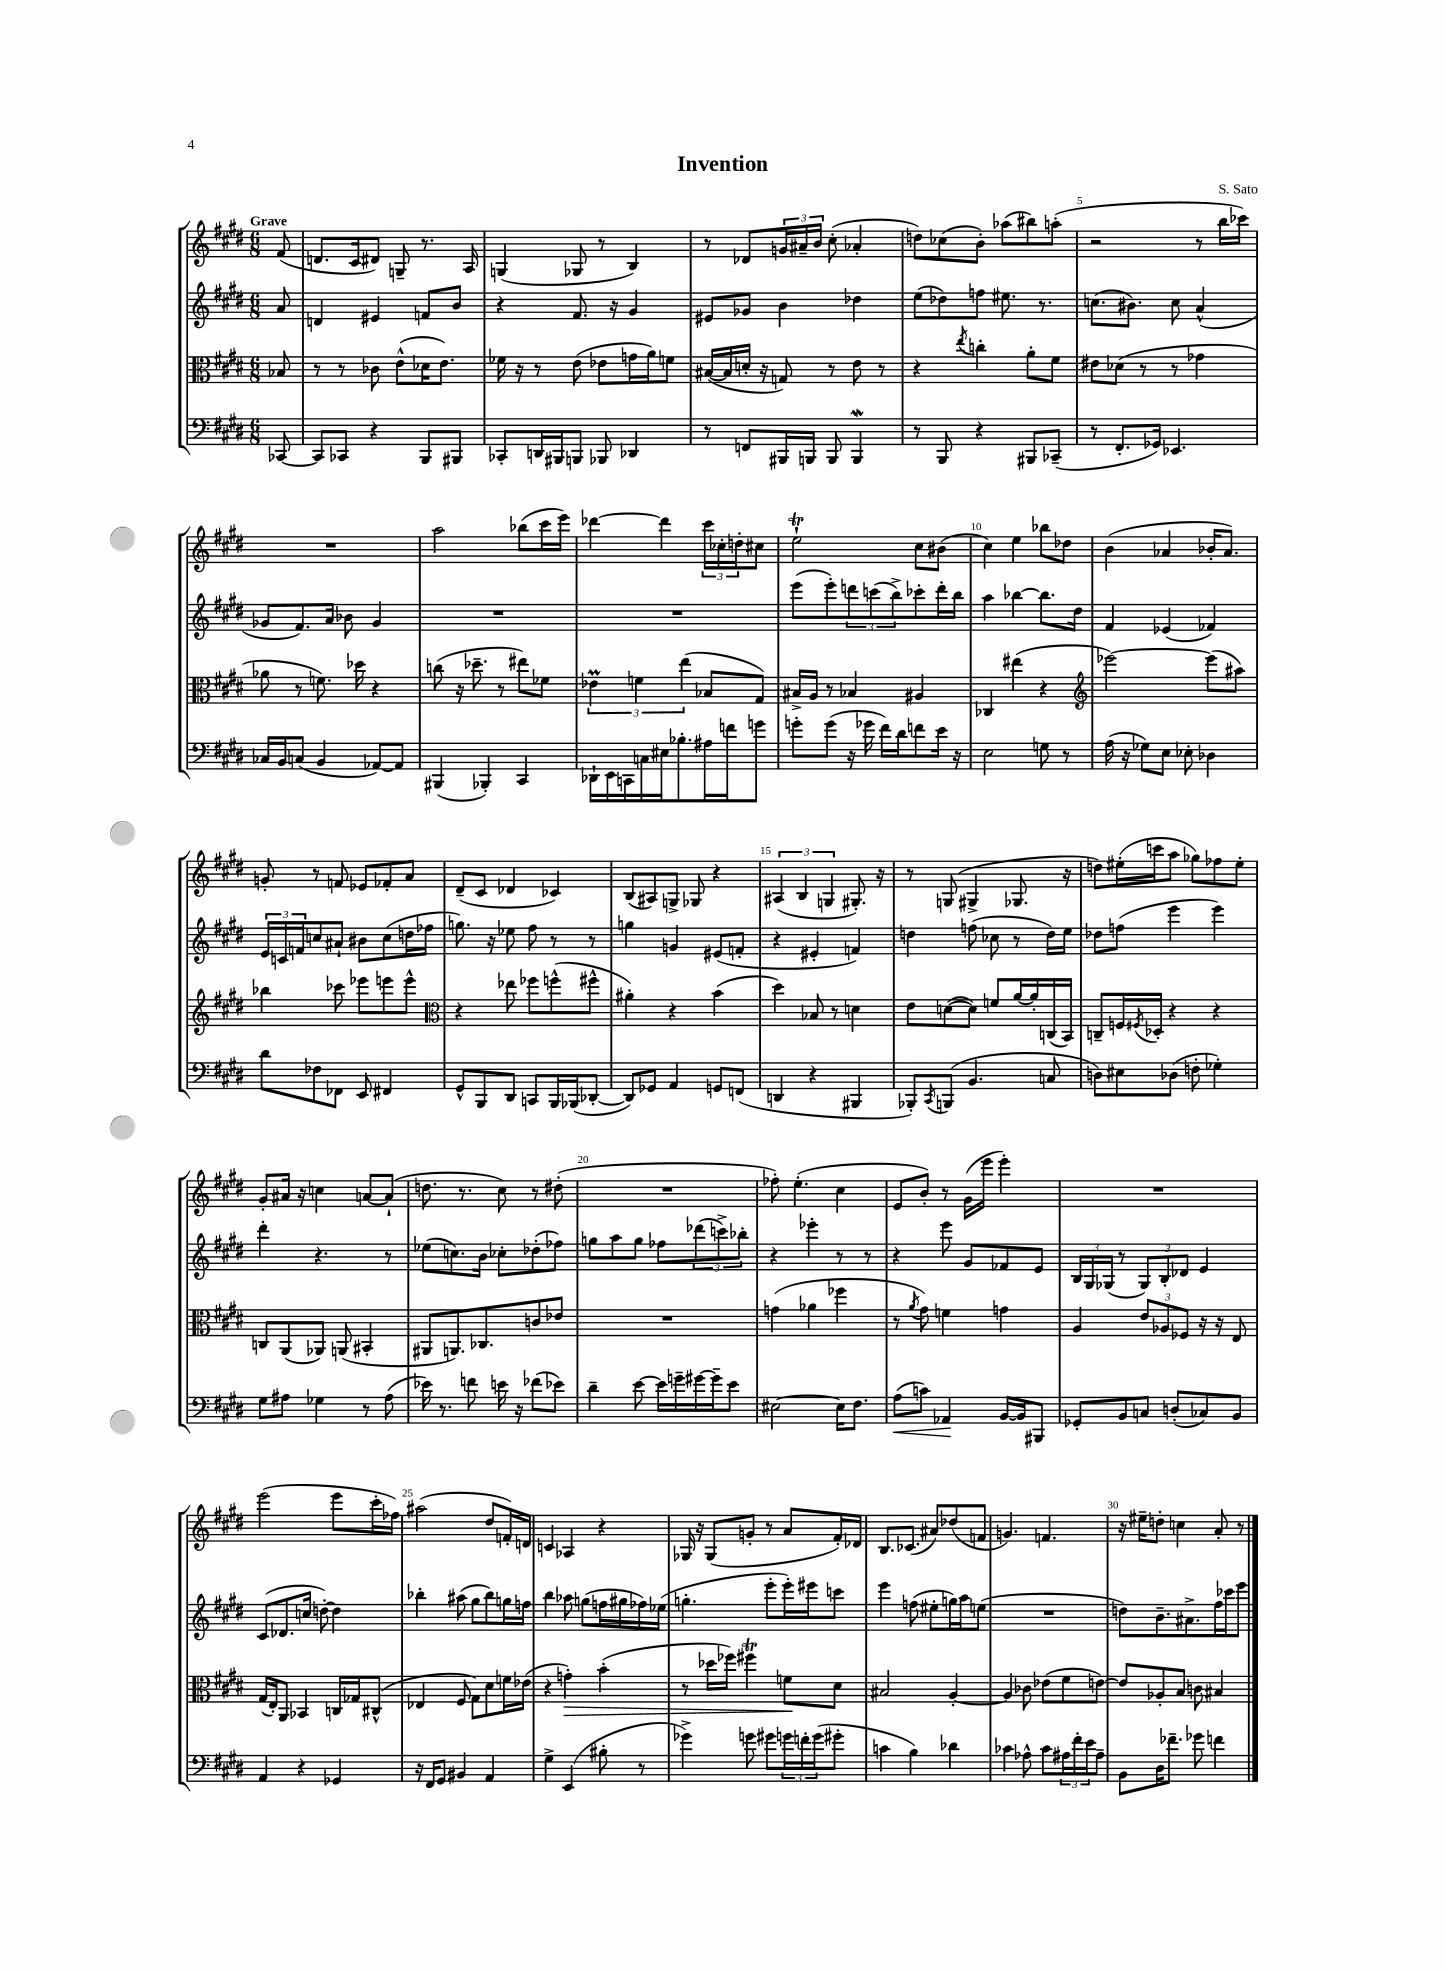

**kern	**dynam	**kern	**dynam	**kern	**kern
*part4	*part4	*part3	*part3	*part2	*part1
*staff4	*staff4	*staff3	*staff3	*staff2	*staff1
*clefF4	*	*clefC3	*	*clefG2	*clefG2
*k[f#c#g#d#]	*	*k[f#c#g#d#]	*	*k[f#c#g#d#]	*k[f#c#g#d#]
*M6/8	*	*M6/8	*	*M6/8	*M6/8
=	=	=	=	=	=
!	!	!	!	!	!LO:TX:a:B:t=Grave
[8CC-X/	.	8B-X/	.	8a/	(8f#/
=1	=1	=1	=1	=1	=1
8CC-/L]	.	8r	.	4dn/	8.dn/L
8CC-X/J	.	8r	.	.	.
.	.	.	.	.	16c#/k
4r	.	8c-X\	.	4e#X/	8d#X/J)
.	.	(8e^^\L	.	.	8Gn~/
8BBB/L	.	16d-X\K	.	8fn/L	8.r
.	.	8.e\J)	.	.	.
8BBB#X/J	.	.	.	8b/J	.
.	.	.	.	.	16A/
=2	=2	=2	=2	=2	=2
8CC-X'/L	.	16f-X\	.	4r	(4Gn/
.	.	16r	.	.	.
16DDn/L	.	8r	.	.	.
16BBB#X/J	.	.	.	.	.
8BBBn/J	.	(8e\	.	8.f#/	8G-X/
8BBB-X/	.	8e-X\L	.	.	8r
.	.	.	.	16r	.
4DD-X/	.	16gn\L	.	4g#/	4B/)
.	.	16a\J)	.	.	.
.	.	8fn\J	.	.	.
=3	=3	=3	=3	=3	=3
8r	.	([16B#X/LL	.	8e#X/L	8r
.	.	16B#/]	.	.	.
8FFn/L	.	16dn'/JJ	.	8g-X/J	8d-X/L
.	.	16r	.	.	.
16BBB#X/L	.	8Gn/)	.	4b\	24gn/L
.	.	.	.	.	24a#X~/
16BBBn/JJ	.	.	.	.	.
.	.	.	.	.	24b/JJ
8BBB/	.	8r	.	.	(8cc#'\
4BBBW/	.	8e\	.	4dd-X\	4a-X'/
.	.	8r	.	.	.
=4	=4	=4	=4	=4	=4
8r	.	4r	.	(8ee\L	8ddn\L)
8BBB/	.	.	.	8dd-X\)	(8cc-X\
.	.	8qee/	.	.	.
4r	.	4ccn'\	.	8ffn\J	8b'\J)
.	.	.	.	8.ee#X\	(8aa-X\L
8BBB#X/L	.	8a'\L	.	.	8bb#X\)
.	.	.	.	8.r	.
(8CC-X~/J	.	8f#\J	.	.	(8aan'\J
=5	=5	=5	=5	=5	=5
8r	.	8e#X\L	.	(8.ccn\L	2r
8.FF#'/L	.	(8d-X\J	.	.	.
.	.	.	.	8.b#X\J)	.
.	.	8r	.	.	.
16GG-X/Jk)	.	.	.	.	.
4.EE-X/	.	8r	.	8cc\	.
.	.	4g-X\	.	(4a^^/	8r
.	.	.	.	.	16bb\LL
.	.	.	.	.	16ccc-X\JJ)
!!LO:LB:g=z
=6	=6	=6	=6	=6	=6
16C-X/LL	.	8a-X\	.	8g-X/L	2.r
16BB/J	.	.	.	.	.
(8Cn/J	.	8r	.	8.f#/)	.
4BB/	.	8.fn\)	.	.	.
.	.	.	.	16a/Jk	.
.	.	.	.	8b-X\	.
.	.	16dd-X\	.	.	.
[8AA-X/L)	.	4r	.	4g-/	.
8AA-/J]	.	.	.	.	.
=7	=7	=7	=7	=7	=7
(4BBB#X/	.	(8ccn\	.	2.r	2aa\
.	.	16r	.	.	.
.	.	8.dd-X~\	.	.	.
4BBB-X'/)	.	.	.	.	.
.	.	8r	.	.	.
4CC#/	.	8ee#X\L)	.	.	(8bb-X\L
.	.	8f-X\J	.	.	16ccc#\L
.	.	.	.	.	16eee\JJ)
=8	=8	=8	=8	=8	=8
16DD-X`\LL	.	6e-XM\	.	2.r	[4ddd-X\
16EE\	.	.	.	.	.
16CCn\	.	.	.	.	.
.	.	6fn\	.	.	.
16Cn\	.	.	.	.	.
16E#X\J	.	.	.	.	4ddd-\]
8.B-X'\	.	.	.	.	.
.	.	(6ee\	.	.	.
16A#X\L	.	8B-X/L	.	.	24ccc#\LL
.	.	.	.	.	24cc-X'\
16fn\J	.	.	.	.	.
.	.	.	.	.	24ddn'\J
8gn\J	.	8G#/J)	.	.	8cc#X\J
=9	=9	=9	=9	=9	=9
8gn'\L	.	16B#X^/LL	.	(8eee\L	2eeT`\
.	.	16A/JJ	.	.	.
(8g\J	.	8r	.	8eee'\)	.
16r	.	4B-X/	.	12dddn\	.
16g-X\	.	.	.	.	.
.	.	.	.	(12cccn\	.
16f#\LL)	.	.	.	.	.
.	.	.	.	12bb^\)	.
16d#\J	.	.	.	.	.
8fn\	.	4A#X/	.	8ccc-X'\	8cc#\L
16e\Jk	.	.	.	16ddd'\L	(8b#X\J
16r	.	.	.	16bb\JJ	.
=10	=10	=10	=10	=10	=10
2E\	.	4C-X/	.	4aa\	4cc#\)
.	.	(4ee#X\	.	[4bb-X\	4ee\
8Gn\	.	4r	.	8.bb-\L]	8bb-X\L
8r	.	.	.	.	8dd-X\J
.	.	.	.	16dd#\Jk	.
=11	=11	=11	=11	=11	=11
*	*	*clefG2	*	*	*
(16A\	.	[2eee-X\)	.	4f#/	(4b\
16r	.	.	.	.	.
8G-X\L)	.	.	.	.	.
8E\J	.	.	.	(4e-X/	4a-X/
8E-X'\	.	.	.	.	.
4D-X\	.	(8eee-\L]	.	4f-X/)	16b-X'/KL
.	.	.	.	.	8.a-/J)
.	.	8aa#X\J)	.	.	.
!!LO:LB:g=z
=12	=12	=12	=12	=12	=12
8d#\L	.	4bb-X\	.	24e/LL	8gn'/
.	.	.	.	24cn/	.
.	.	.	.	24fn/J	.
8F-X\	.	.	.	8ccn/	8r
8FF-X\J	.	8ccc-X\	.	8a#X`/J	8fn/
8EE/	.	8eee-X\L	.	8b#X\L	8e-X/L
4FF#X/	.	8eeen\	.	(8cc\	8f-X'/
.	.	8eee^^\J	.	16ddn\L	8a/J
.	.	.	.	16ff-X\JJ	.
=13	=13	=13	=13	=13	=13
*	*	*clefC3	*	*	*
8GG#^^/L	.	4r	.	8.ggn\)	(8d#~/L
8BBB/	.	.	.	.	8c#/J
.	.	.	.	16r	.
8DD#/J	.	8ee-X\	.	8ee-X\	4d-X/
8CCn/L	.	8ff-X\L	.	8ff#\	.
16BBB/L	.	(8ffn^^\	.	8r	4c-X/)
(16BBB-X/J	.	.	.	.	.
[8DD-X'/J	.	8ff#X^^\J	.	8r	.
=14	=14	=14	=14	=14	=14
8DD-/L])	.	4a#X'\)	.	4ggn\	(8B/L
8GG-X/J	.	.	.	.	8A#X/)
4AA/	.	4r	.	4gn/	8Gn^/J
.	.	.	.	.	8G-X/
8GGn/L	.	(4b\	.	(8e#X/L	4r
(8FFn/J	.	.	.	8fn'/J	.
=15	=15	=15	=15	=15	=15
4DDn/	.	4dd#\)	.	4r	(6A#X/
.	.	.	.	.	6B/
4r	.	8B-X/	.	4e#X'/	.
.	.	.	.	.	6Gn/
.	.	8r	.	.	.
4BBB#X/	.	4dn\	.	4fn/)	8.G#X'/)
.	.	.	.	.	16r
=16	=16	=16	=16	=16	=16
8BBB-X'/L)	.	8e\L	.	4ddn\	8r
8qCC#/	.	.	.	.	.
(8BBBn/J	.	([8dn\	.	.	(8Gn/
4.BB/	.	8d\J])	.	(8ffn\	4G#X^/
.	.	8fn/L	.	8cc-X\	.
.	.	[16a/L	.	8r	8.G-X/
.	.	16a'/]	.	.	.
8Cn/	.	(16Cn/	.	16dd\LL)	.
.	.	16BB/JJ)	.	16ee\JJ	16r
=17	=17	=17	=17	=17	=17
8Dn\L)	.	8Cn~/L	.	8dd-X\L	8ddn\L)
8E#X\	.	16Fn/L	.	(8ffn\J	(16ee#X'\L
.	.	8qF#X/	.	.	.
.	.	16D-X'/JJ	.	.	16cccn\J
(8D-X\J	.	4r	.	4eee\	8aa\J
8Fn'\	.	.	.	.	8gg-X\L)
4G-X'\)	.	4r	.	4eee\)	8ff-X\
.	.	.	.	.	8ee#'\J
!!LO:LB:g=z
=18	=18	=18	=18	=18	=18
8G#\L	.	8Cn/L	.	4ddd#'\	8g#'/L
8A#X\J	.	(8AA/	.	.	16a#X/Jk
.	.	.	.	.	16r
4G-X\	.	8AA-X/J)	.	4.r	4ccn\
.	.	(8AAn/	.	.	.
8r	.	4BB#X'/	.	.	[8an/L
(8A#\	.	.	.	8r	(8a`/J]
=19	=19	=19	=19	=19	=19
16e-X\)	.	8AA#X/L	.	(8ee-X\L	8.ddn\
8.r	.	.	.	.	.
.	.	8.AAn/)	.	8.ccn\)	.
.	.	.	.	.	8.r
8fn\	.	.	.	.	.
.	.	8.C-X/	.	16b\Jk	.
16en\	.	.	.	8cc-X'\L	8cc#\)
16r	.	.	.	.	.
(8f-X\L	.	8cn/	.	(8dd-X'\	8r
8e-X\J)	.	8e-X/J	.	8ff-X\J)	(8dd#X'\
=20	=20	=20	=20	=20	=20
4d#~\	.	2.r	.	8ggn\L	2.r
.	.	.	.	8aa\	.
[8e\	.	.	.	8gg\J	.
16e\LL]	.	.	.	8ff-X\L	.
16gn~\	.	.	.	.	.
[16g#X\	.	.	.	(12ddd-X\	.
16g#~\J]	.	.	.	.	.
.	.	.	.	12cccn^\)	.
8e\J	.	.	.	.	.
.	.	.	.	12bb-X'\J	.
=21	=21	=21	=21	=21	=21
[2E#X\	.	(4gn\	.	4r	8ff-X'\)
.	.	.	.	.	(4.ee'\
.	.	4a-X\	.	4eee-X'\	.
16E#\KL]	.	4ff-X\	.	8r	4cc#\
8.F#\J	.	.	.	.	.
.	.	.	.	8r	.
=22	=22	=22	=22	=22	=22
!	!LO:HP:b	!	!	!	!
(8A\L	<	8r	.	4r	8e/L
.	.	8qa/	.	.	.
8cn\J)	.	8g#\)	.	.	8b'/J)
4AA-X/	.	4fn\	.	8eee\	8r
.	.	.	.	8g#/L	(16g#\LL
.	.	.	.	.	16eee\JJ
[16BB/LL	[	4gn\	.	8f-X/	4eee'\)
16BB/J]	.	.	.	.	.
8BBB#X/J	.	.	.	8e/J	.
=23	=23	=23	=23	=23	=23
8GG-X'/L	.	4A/	.	24B/LL	2.r
.	.	.	.	24G#/	.
.	.	.	.	(24G-X/JJ	.
8BB/	.	.	.	8r	.
8Cn/J	.	12e/L	.	12G-/L)	.
.	.	12A-X/	.	12B'/	.
(8Dn'/L	.	.	.	.	.
.	.	12F-X/J	.	12d-X/J	.
8C-X/)	.	16r	.	4e/	.
.	.	16r	.	.	.
8BB/J	.	8E/	.	.	.
!!LO:LB:g=z
=24	=24	=24	=24	=24	=24
4AA/	.	(16G#/LL	.	(8c#/L	(2eee\
.	.	16E'/J)	.	.	.
.	.	8AA/J	.	8.d-X/	.
4r	.	4BB-X/	.	.	.
.	.	.	.	16ccn/Jk	.
.	.	.	.	[8ddn'\)	.
4GG-X/	.	16Cn/LL	.	4dd\]	8eee\L
.	.	16G-X/J	.	.	.
.	.	(8C#X^^/J	.	.	16ccc#'\L
.	.	.	.	.	16ff-X\JJ)
=25	=25	=25	=25	=25	=25
16r	.	4E-X/	.	4bb-X'\	(2aa#X\
16FF#/KL	.	.	.	.	.
8GG#/J	.	.	.	.	.
4BB#X/	.	8F#/	.	(8aa#X\	.
.	.	8G#\L)	.	8gg#\L	.
4AA/	.	8d#\	.	8bb-\)	8dd#/L
.	.	16fn\L	.	16ggn\L	16fn'/L)
.	.	(16e-X\JJ	.	16ffn\JJ	16dn/JJ
=26	=26	=26	=26	=26	=26
4G#^\	.	4r	.	4bb\	4cn/
!	!	!	!LO:HP:b	!	!
(4EE/	.	4gn'\)	>	8aa-X\	4A-X/
.	.	.	.	(8ggn\L	.
8B#X'\	.	(4b'\	.	16ffn\L	4r
.	.	.	.	16gg#X\	.
8r	.	.	.	16ff-X\)	.
.	.	.	.	(16ee-X\JJ	.
=27	=27	=27	=27	=27	=27
4g-X^\)	.	8r	.	4.ggn'\	16G-X/
.	.	.	.	.	16r
.	.	16dd-X\LL	.	.	(8G-/L
.	.	16ff-X\JJ)	.	.	.
8gn\	.	4ff#XT\	.	.	8gn'/J
8g#X\L	.	.	.	8eee'\L	8r
24gn\L	.	8fn\L	.	16eee'\L)	8a/L
24fn'\	.	.	.	.	.
.	.	.	.	16eee#X\J	.
(24g\J	.	.	.	.	.
8g#X'\J	.	8d#\J	]	8cccn\J	16f#'/L)
.	.	.	.	.	16d-X/JJ
=28	=28	=28	=28	=28	=28
4cn\	.	2B#X/	.	4eee\	8.B/L
.	.	.	.	.	(8.c-X/J
4B\)	.	.	.	(8ffn\	.
.	.	.	.	8ee#X'\L	8a#X/L)
4d-X\	.	[4A'/	.	16ggn\L)	(8dd-X/
.	.	.	.	16aa\J	.
.	.	.	.	(8een\J	8fn/J
=29	=29	=29	=29	=29	=29
4c-X\	.	4A/]	.	2.r	4.gn/)
8A-X^^\	.	8c-X\	.	.	.
8c-\L	.	(8e-X\L	.	.	4.fn/
24A#X\L	.	8f#\	.	.	.
24f#'\	.	.	.	.	.
24e\J	.	.	.	.	.
8A#~\J	.	[8en\J)	.	.	.
=30	=30	=30	=30	=30	=30
8BB\L	.	8e/L]	.	8ddn\L)	16r
.	.	.	.	.	16ee#X~\KL
16D#\K	.	8A-X'/	.	8.b~\	8ddn'\J
8.f-X~\J	.	.	.	.	.
.	.	8B/J	.	.	4ccn\
.	.	.	.	8.a#X^\	.
8g-X\	.	8cn\	.	.	.
4fn\	.	4B#X/	.	16ff#\L	8a'/
.	.	.	.	16ccc-X\J	.
.	.	.	.	8eee\J	8r
==	==	==	==	==	==
*-	*-	*-	*-	*-	*-
